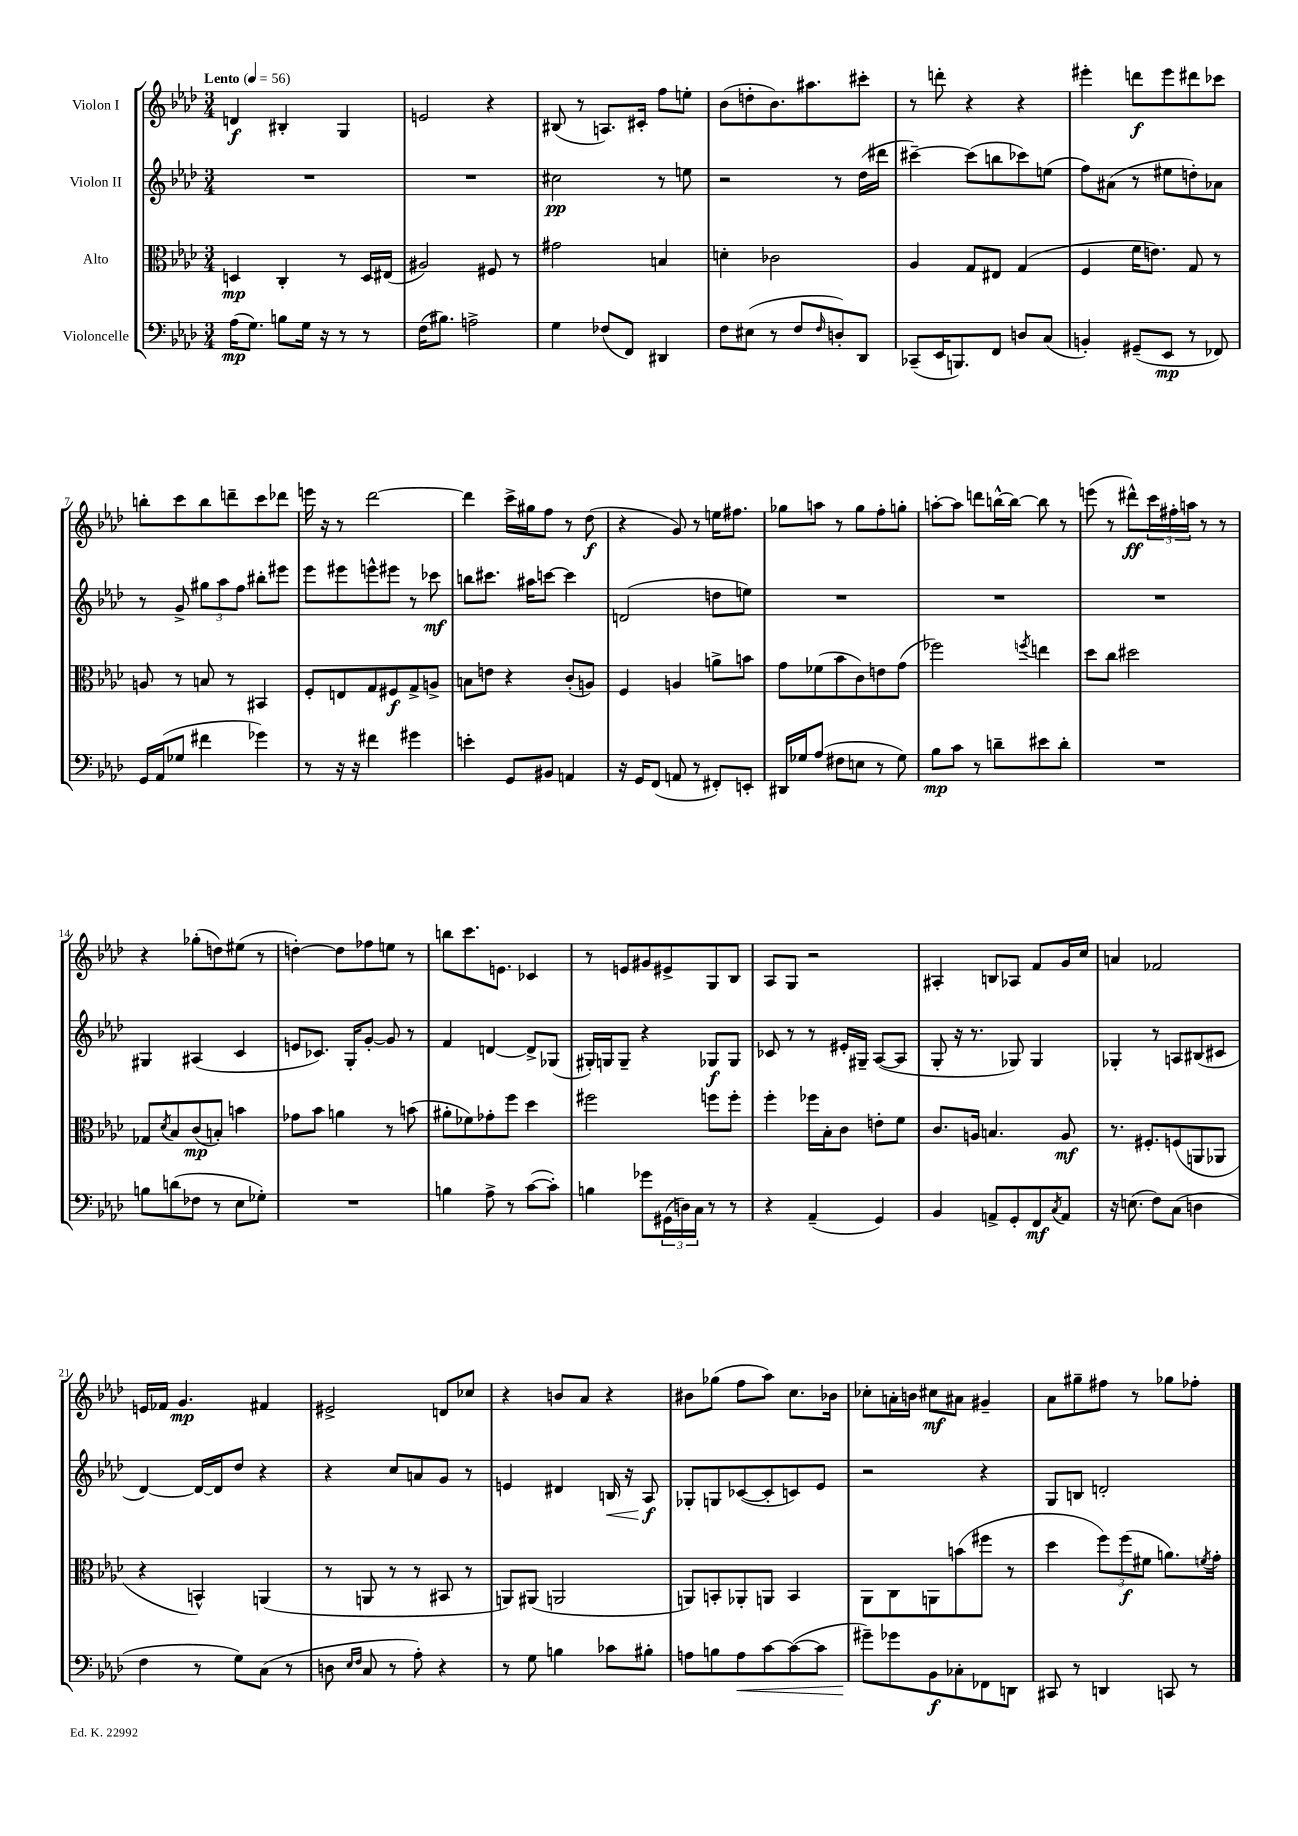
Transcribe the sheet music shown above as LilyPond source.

<<
\new StaffGroup <<
\new Staff = "s0" \with { instrumentName = "Violon I" } {
    \clef treble \key aes \major \numericTimeSignature \time 3/4 \tempo "Lento" 4 = 56
    d'4\f bis4-. g4 |
    e'2 r4 |
    bis8( r8 a8.) cis'16-. f''8 e''8-. |
    bes'8( d''8-. bes'8.) ais''8. cis'''8-. |
    r8 d'''8-. r4 r4 |
    eis'''4-. d'''8\f eis'''8 dis'''8 ces'''8 |
    b''8-. c'''8 b''8 d'''8-- c'''8 des'''8 |
    e'''16 r16 r8 des'''2~ |
    des'''4 c'''16-> gis''16 f''8 r8 des''8\f( |
    r4 g'8) r8 e''16 fis''8. |
    ges''8 a''8 r8 ges''8 f''8-. g''8-. |
    a''8~-. a''8 d'''8 b''16~-^ b''16~ b''8 r8 |
    e'''8( r8 dis'''8-^\ff) \tuplet 3/2 { c'''16 fis''16-. a''16 } r8 r8 |
    r4 ges''8-.( d''8) eis''8( r8 |
    d''4~-.) d''8 fes''8 e''8 r8 |
    b''8 c'''8. e'8. ces'4 |
    r8 e'8 gis'8 eis'8-> g8 bes8 |
    aes8 g8 r2 |
    ais4-. b8 aes8 f'8 g'16 c''16 |
    a'4 fes'2 |
    e'16 fes'16 g'4.\mp fis'4 |
    eis'2-> d'8 ces''8 |
    r4 b'8 aes'8 r4 |
    bis'8 ges''8( f''8 aes''8) c''8. bes'16 |
    ces''8-. a'16-. b'16 cis''8\mf ais'8 gis'4-- |
    aes'8 gis''8-- fis''8 r8 ges''8 fes''8-. \bar "|." |
}
\new Staff = "s1" \with { instrumentName = "Violon II" } {
    \clef treble \key aes \major \numericTimeSignature \time 3/4
    R2. |
    R2. |
    cis''2\pp r8 e''8 |
    r2 r8 des''16( dis'''16 |
    cis'''4~--) cis'''8( b''8 ces'''8) e''8( |
    f''8) ais'8( r8 eis''8 d''8-.) aes'8 |
    r8 g'8-> \tuplet 3/2 { gis''8 aes''8 f''8 } bis''8-. eis'''8 |
    ees'''8 eis'''8 e'''8-^ eis'''8 r8 ces'''8\mf |
    b''8 cis'''8. ais''16 c'''8~ c'''4 |
    d'2( d''8 e''8) |
    R2. |
    R2. |
    R2. |
    gis4 ais4( c'4 |
    e'8 ces'8.) g16-. g'8~-. g'8 r8 |
    f'4 d'4~ d'8-> ges8( |
    gis16-.) g16 g8-- r4 ges8\f ges8 |
    ces'8 r8 r8 eis'16-. gis16-- aes8~( aes8 |
    g8-. r16 r8. ges8) ges4 |
    ges4-. r8 a8 bis8( cis'8 |
    des'4~) des'16~ des'16 des''8 r4 |
    r4 c''8 a'8 g'8 r8 |
    e'4 dis'4 b16\< r16 aes8\f\! |
    ges8-. g8 ces'8~( ces'8-. c'8) ees'8 |
    r2 r4 |
    g8 b8 d'2-. \bar "|." |
}
\new Staff = "s2" \with { instrumentName = "Alto" } {
    \clef alto \key aes \major \numericTimeSignature \time 3/4
    d4\mp c4-. r8 d16 eis16( |
    ais2) fis8 r8 |
    gis'2 b4 |
    d'4-. ces'2 |
    aes4 g8 eis8 g4( |
    f4 f'16 e'8.) g8 r8 |
    a8 r8 b8 r8 bis,4 |
    f8-. e8 g8 fis8\f g8-> a8-> |
    b8 e'8 r4 c'8-.( a8) |
    f4 a4 a'8-> b'8 |
    g'8 fes'8( bes'8 c'8) e'8 g'8( |
    fes''2) \acciaccatura { f''8 } e''4 |
    des''8 c''8 dis''2 |
    ges8 \acciaccatura { des'8 } bes8 c'8\mp( b8-.) b'4 |
    ges'8 bes'8 a'4 r8 b'8( |
    ais'8-. fes'8) ges'8-. f''8 des''4 |
    fis''2 f''8 f''8-. |
    f''4-. fes''16 bes16-. c'8 e'8-. f'8 |
    c'8. a16 b4. a8\mf |
    r8. fis8.-. f8( a,8 aes,8 |
    r4 b,4-^) a,4( |
    r8 a,8 r8 r8 bis,8 r8 |
    a,8) ais,8( a,2 |
    a,8) b,8-. aes,8-. a,8 b,4 |
    aes,8 c8 a,8 b'8( fis''8 r8 |
    des''4 \tuplet 3/2 { f''8) f''8\f( fis'8 } a'8.) \acciaccatura { f'8 } g'16-. \bar "|." |
}
\new Staff = "s3" \with { instrumentName = "Violoncelle" } {
    \clef bass \key aes \major \numericTimeSignature \time 3/4
    aes16\mp( g8.) b8 g16 r16 r8 r8 |
    f16( bis8.) a2-> |
    g4 fes8( f,8) dis,4 |
    f8 eis8( r8 f8 \grace { f16 } d8-.) des,8 |
    ces,8--( ees,16 b,,8.) f,8 d8 c8( |
    b,4-.) gis,8--( ees,8\mp r8 fes,8) |
    g,16 aes,16( ges8 fis'4 ges'4) |
    r8 r16 r16 fis'4 gis'4 |
    e'4-. g,8 bis,8 a,4 |
    r16 g,16 f,8( a,8 r8 fis,8-.) e,8-. |
    dis,16 ges16 aes8( fis8 e8 r8 ges8) |
    bes8\mp c'8 r8 d'8-- eis'8 d'8-. |
    R2. |
    b8 d'8( fes8 r8 ees8 ges8-.) |
    R2. |
    b4 aes8-> r8 c'8~( c'8-.) |
    b4 ges'8 \tuplet 3/2 { gis,16( d16) c16 } r8 r8 |
    r4 aes,4--( g,4) |
    bes,4 a,8-> g,8-. f,8\mf \acciaccatura { c8 } a,8 |
    r16 e8.( f8) c8( d4 |
    f4 r8 g8) c8( r8 |
    d8 \grace { ees16 f16 } c8 r8 aes8-.) r4 |
    r8 g8 b4 ces'8 bis8-. |
    a8 b8 a8\< c'8~ c'8~( c'8 |
    gis'8--\!) ges'8 bes,8\f ces8-. fes,8 d,8 |
    cis,8 r8 d,4 c,8 r8 \bar "|." |
}
>>
>>
